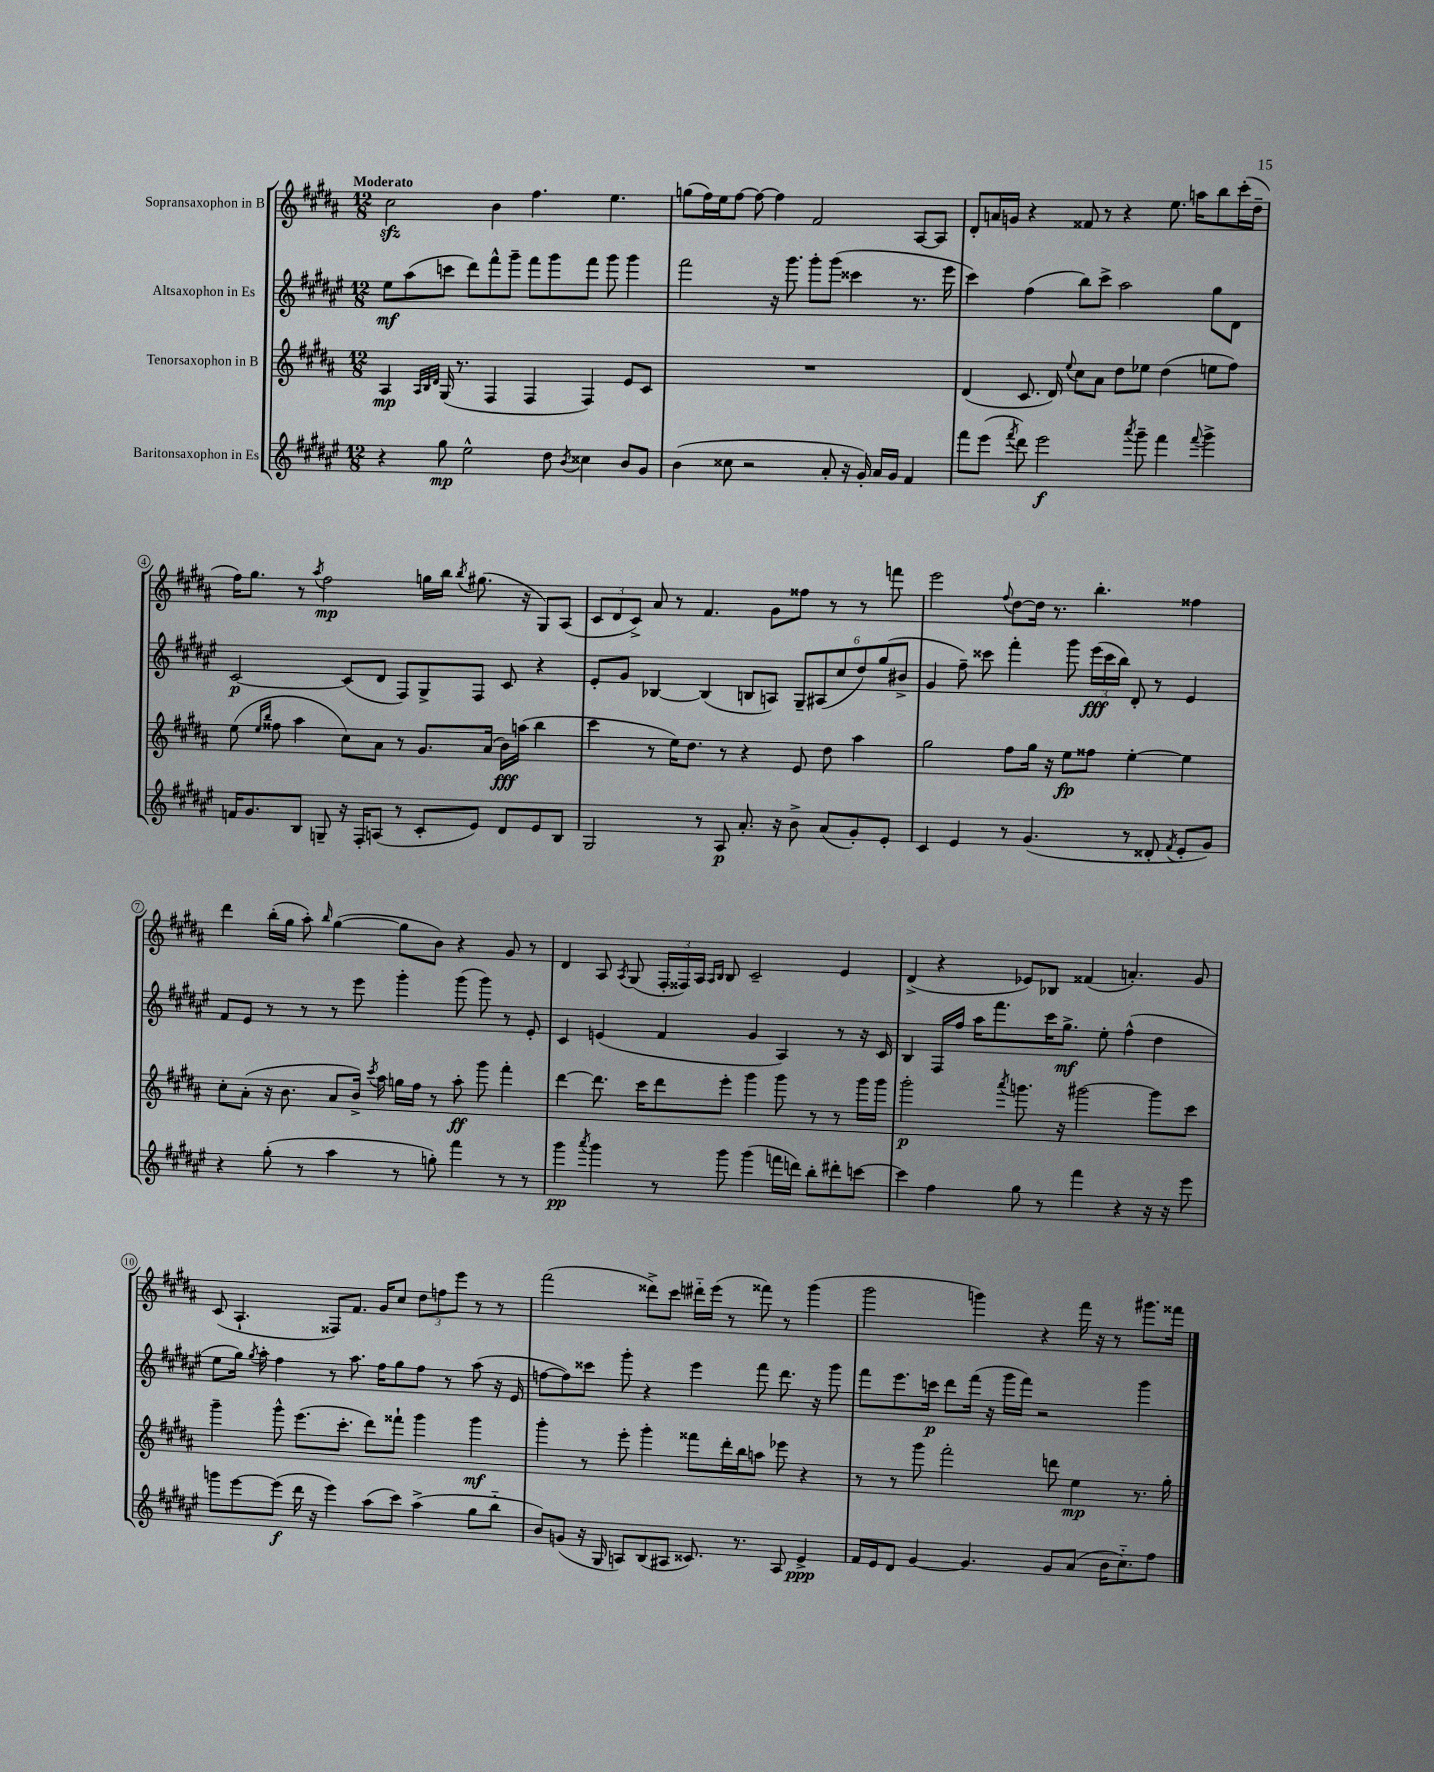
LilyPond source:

<<
\new StaffGroup <<
\new Staff = "s0" \with { instrumentName = "Sopransaxophon in B" } {
    \clef treble \key b \major \numericTimeSignature \time 12/8 \tempo "Moderato"
    \autoBeamOff cis''2\sfz b'4 fis''4. e''4. |
    g''8[( fis''16) e''16 fis''8]~ fis''8~ fis''4 fis'2 ais8[~ ais8] |
    dis'8[-. a'16 g'16] r4 fisis'8 r8 r4 e''8. a''16[ b''8 cis'''16-.( dis''16]-- |
    fis''16[) gis''8.] r8 \acciaccatura { ais''8 } fis''2\mp g''16[ b''16] \acciaccatura { b''8 } gis''8.( r16 gis8[) ais8]( |
    \tuplet 3/2 { cis'8[ dis'8 cis'8]->) } ais'8 r8 fis'4. gis'8[ fisis''8] r8 r8 f'''8 |
    e'''2 \appoggiatura { fis''8 } dis''8[~ dis''16] r8. b''4.-. fisis''4 |
    dis'''4 b''16[-.( gis''16] ais''8-.) \grace { b''16 } gis''4~( gis''8[ b'8]) r4 gis'8 r8 |
    dis'4 ais8 \acciaccatura { ais8 } gis8( \tuplet 3/2 { fis16[-. fisis16) ais16] } \grace { ais16[ b16] } b8 cis'2-- e'4 |
    dis'4->( r4 ees'8[) bes8] fisis'4( a'4.-.) gis'8 |
    cis'8( ais4.-! fisis8[) fis'8.] gis'16[ cis''8] \tuplet 3/2 { dis''8[ f''8 e'''8] } r8 r8 |
    fis'''2( disis'''8[->) cis'''8] dis'''16[-_ e'''16]( r8 fisis'''8) r8 gis'''4( |
    gis'''2 g'''4) r4 fis'''16 r16 r8 gis'''8.[ fisis'''16] \bar "|." |
}
\new Staff = "s1" \with { instrumentName = "Altsaxophon in Es" } {
    \clef treble \key fis \major \numericTimeSignature \time 12/8
    \autoBeamOff eis''8[\mf ais''8( c'''8] dis'''8[) fis'''8-^ gis'''8]-- fis'''8[ gis'''8 fis'''8] gis'''8 gis'''4 |
    fis'''2 r16 gis'''8. gis'''8[-. gis'''8]( cisis'''4 r8. eis'''16 |
    cis'''4) fis''4( b''8[) cis'''8]-> ais''2 gis''8[ dis'8] |
    cis'2~\p cis'8[( dis'8] fis8[) gis8-> fis8] cis'8 r4 |
    eis'8[-. gis'8] bes4~ bes4( b8[ a8]) \tuplet 6/4 { gis8[-- ais8( cis''8 dis''8) gis''8( bis'8]-> } |
    gis'4 fis''8--) cisis'''8 fis'''4-. gis'''8 \tuplet 3/2 { eis'''16[\fff( cisis'''16 b''16]) } dis'8-. r8 eis'4 |
    fis'8[ eis'8] r8 r8 r8 eis'''8 gis'''4-. gis'''8( gis'''8) r8 eis'8-. |
    cis'4 e'4( fis'4 gis'4 ais4) r8 r16 cis'16 |
    b4 fis16[ fis''16] ais''16[ fis'''8. cis'''16 gis''8.]->\mf eis''8-. fis''4-^( dis''4 |
    eis''8[ gis''16]) \acciaccatura { gis''8 } ais''16-. fis''4 r8 ais''8. fis''16[ gis''8 fis''8] r8 ais''8( r16 eis'16 |
    f''8[~ f''8) cisis'''8] gis'''8-. r4 eis'''4 fis'''8 dis'''8. r16 gis'''8 |
    fis'''8[ eis'''8. c'''16]\p dis'''8[ fis'''16]( r16 gis'''16[ fis'''16]) r2 gis'''4 \bar "|." |
}
\new Staff = "s2" \with { instrumentName = "Tenorsaxophon in B" } {
    \clef treble \key b \major \numericTimeSignature \time 12/8
    \autoBeamOff ais4\mp \grace { ais32[ b32 dis'32] } gis16( r8. fis4 fis4 fis4) e'8[ cis'8] |
    R1. |
    dis'4( cis'8. dis'16) \appoggiatura { e''8 } cis''8[ ais'8] dis''8[ ees''8] dis''4( e''8[ fis''8]) |
    e''8( \grace { e''16[ b''16] } fisis''8 ais''4 cis''8[) ais'8] r8 gis'8.[ ais'16]( b'16[\fff) a''16]( b''4 |
    cis'''4 r8 e''16[) dis''8.] r8 r4 e'8 dis''8 ais''4 |
    gis''2 fis''8[ gis''16] r16 e''8[\fp fisis''8] e''4~-. e''4 |
    cis''8[-. ais'8]-.( r16 b'8. ais'8[ b'16]->) \acciaccatura { cis'''8 } ais''16 g''16[ fis''16] r8 ais''8-.\ff gis'''8 fis'''4-. |
    dis'''4~ dis'''8. cis'''16[ dis'''8 e'''8]-. gis'''4 gis'''8 r8 r8 gis'''16[ gis'''16] |
    gis'''2-.\p \acciaccatura { ais'''8 } g'''8. r16 gis'''2~ gis'''8[ cis'''8] |
    gis'''4-- gis'''8-^ e'''8.[( cis'''8.]-. dis'''8[) fisis'''8]-! gis'''4 gis'''4\mf |
    gis'''4-. r8 e'''8-. gis'''4-. fisis'''8[ dis'''16-. b''16 a''8] ees'''8 r4 |
    r8 r8 gis'''8 fis'''2-. d'''8 e''4\mp r8. gis''16-. \bar "|." |
}
\new Staff = "s3" \with { instrumentName = "Baritonsaxophon in Es" } {
    \clef treble \key fis \major \numericTimeSignature \time 12/8
    \autoBeamOff r4 gis''8\mp eis''2-^ dis''8 \acciaccatura { b'8 } cisis''4 b'8[ gis'8] |
    b'4( cisis''8 r2 ais'8-. r16 gis'16-.) ais'16[ gis'16] fis'4 |
    fis'''8[ eis'''8]( \acciaccatura { fis'''8 } dis'''8) eis'''2\f \acciaccatura { ais'''8 } gis'''8-- fis'''4 \appoggiatura { fis'''8 } gis'''4-> |
    f'16[ gis'8. b8] g8-- r16 fis16[-. a8]( r8 cis'8[-. eis'8]) dis'8[ eis'8 b8] |
    gis2 r8 ais8\p ais'8.-. r16 b'8-> ais'8[( gis'8-.) eis'8]-. |
    cis'4 eis'4 r8 gis'4.( r8 disis'8-. \acciaccatura { fis'8 } eis'8[-. gis'8]) |
    r4 gis''8-.( r8 ais''4 r8 g''8-.) fis'''4 r8 r8 |
    gis'''4\pp \acciaccatura { ais'''8 } gis'''4 r8 gis'''8 gis'''4( f'''16[ d'''16]) b''8[-. dis'''8-. c'''8]~ |
    c'''4 fis''4 gis''8 r8 fis'''4 r4 r16 r16 eis'''8 |
    g'''8[ eis'''8~ eis'''8]\f( dis'''16 r16 eis'''4) ais''8[( cis'''8]) ais''4->( gis''8[ b''8]-_ |
    b'8[) g'8]( r16 gis16 a8[) b8( ais8] cisis'8.) r8. ais8 eis'4->\ppp |
    fis'16[ eis'16 dis'8] gis'4~ gis'4. gis'8[ ais'8]( b'16[ cis''8.-_) fis''8] \bar "|." |
}
>>
>>
\layout { \context { \Score \override BarNumber.stencil = #(make-stencil-circler 0.1 0.3 ly:text-interface::print) } }
